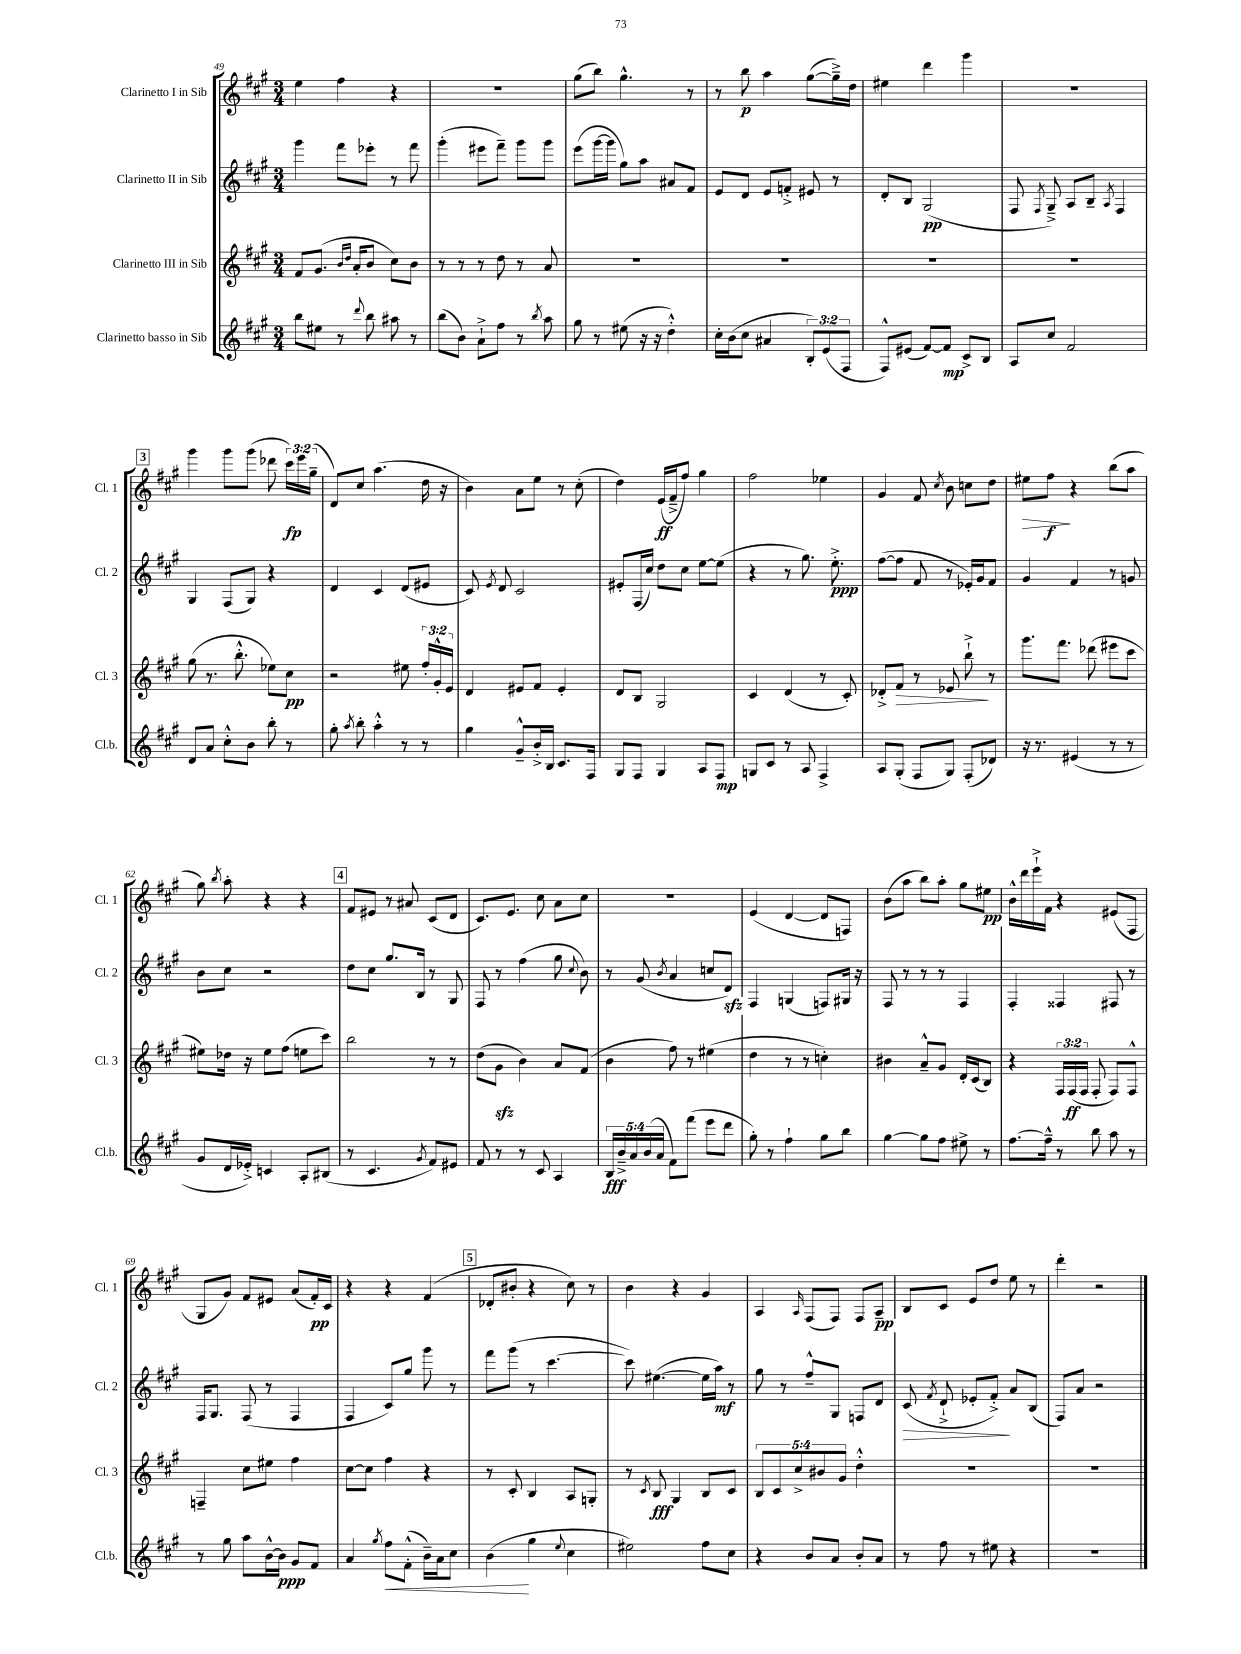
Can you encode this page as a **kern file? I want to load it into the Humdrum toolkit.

**kern	**kern	**kern	**kern
*staff4	*staff3	*staff2	*staff1
*clefG2	*clefG2	*clefG2	*clefG2
*k[f#c#g#]	*k[f#c#g#]	*k[f#c#g#]	*k[f#c#g#]
*M3/4	*M3/4	*M3/4	*M3/4
8bb	8f#	4ggg#	4ee
8ee#	(8.g#	.	.
8r	.	8fff#	4ff#
.	16qqb	.	.
.	16qqdd	.	.
.	16a'	.	.
8qqddd	.	.	.
8bb	8b	8eee-'	.
8aa#	8cc#)	8r	4r
8r	8b	8fff#	.
=	=	=	=
(8bb	8r	(4ggg#'	2.r
8b)	8r	.	.
8a`^	8r	8eee#	.
8ff#	8dd	8fff#~)	.
8r	8r	8ggg#	.
8qbb	.	.	.
8aa	8a	8ggg#	.
=	=	=	=
8gg#	2.r	(8eee	(8gg#
8r	.	[16ggg#	8bb)
.	.	16ggg#]	.
(8ee#	.	8gg#)	4.gg#^^
16r	.	8aa	.
16r	.	.	.
4dd'^^)	.	8a#	.
.	.	8f#	8r
=	=	=	=
16cc#'	2.r	8e	8r
(16b	.	.	.
8cc#	.	8d	8bb
4a#	.	8e	4aa
.	.	8f'^	.
12B')	.	8e#	([8gg#
(12e	.	.	.
.	.	8r	16gg#~^])
12F#	.	.	.
.	.	.	16dd
=	=	=	=
8F#^^)	2.r	8d'	4ee#
(8e#	.	8B	.
[8f#)	.	(2G#	4ddd
8f#]	.	.	.
8c#^	.	.	4ggg#
8B	.	.	.
=	=	=	=
8A	2.r	8F#	2.r
.	.	8qF#	.
8cc#	.	8G#~^)	.
2f#	.	8A	.
.	.	8B~	.
.	.	8qA	.
.	.	4F#	.
=	=	=	=
8d	(8gg#	4G#	4ggg#
8a	8.r	.	.
8cc#'^^	.	(8F#	8ggg#
.	8.bb'^^	.	.
8b	.	8G#)	(8ggg#
8bb'	8ee-)	4r	8ddd-
8r	8cc#	.	24ccc#)
.	.	.	24eee
.	.	.	(24gg#~
=	=	=	=
8gg#'	2r	4d	8d)
8qaa	.	.	.
8bb'	.	.	8cc#
4aa'^^	.	4c#	(4.aa
8r	8ee#	(8d	.
8r	24ff#'	8e#	16dd
.	24g#'^^	.	.
.	.	.	16r
.	24e	.	.
=	=	=	=
4gg#	4d	8c#)	4b)
.	.	8qe	.
.	.	8d	.
8g#~^^	8e#	2c#	8a
16b'^	8f#	.	8ee
16B	.	.	.
8.c#	4e#'	.	8r
.	.	.	(8cc#'
16F#	.	.	.
=	=	=	=
8G#	8d	8e#'	4dd)
8F#	8B	(16F#	.
.	.	16cc#)	.
4G#	2G#	8dd	(16e
.	.	.	16f#~^
.	.	8cc#	8ff#)
8A	.	[8ee	4gg#
8F#	.	(8ee]	.
=	=	=	=
8G	4c#	4r	2ff#
8c#	.	.	.
8r	(4d	8r	.
8A	.	8.gg#)	.
4F#^	8r	.	4ee-
.	.	8.ee'^	.
.	8c#')	.	.
=	=	=	=
8A	8d-'^	([8ff#	4g#
(8G#'	8f#	8ff#]	.
8F#	8r	8f#	8f#
.	.	.	8qcc#
8G#)	8e-	8r	8b
(8F#'	8bb`^	16e-')	8cc
.	.	16g#	.
8d-)	8r	8f#	8dd
=	=	=	=
16r	8.ggg#	4g#	8ee#
8.r	.	.	.
.	.	.	8ff#
.	8.fff#	.	.
(4e#	.	4f#	4r
.	(8ddd-	.	.
8r	8eee#	8r	(8bb
8r	8ccc#	8g	8aa
=	=	=	=
8g#	8ee#)	8b	8gg#)
.	.	.	8qbb
16d	16dd-	8cc#	8aa'
16e-'^)	16r	.	.
4c	8ee#	2r	4r
.	(8ff#	.	.
8A'	8ee	.	4r
(8B#	8ccc#)	.	.
=	=	=	=
8r	2bb	8dd	8f#
4.c#	.	8cc#	8e#
.	.	8.gg#	8r
.	.	.	8a#
.	.	16B	.
8qg#	.	.	.
8f#)	8r	8r	(8c#
8e#	8r	8G#	8d
=	=	=	=
8f#	(8dd	8F#	8.c#)
8r	8g#	8r	.
.	.	.	8.e
8r	4b)	(4ff#	.
8c#	.	.	8cc#
4A	8a	8gg#	8a
.	.	8qqcc#	.
.	(8f#	8b)	8cc#
=	=	=	=
20B	4b	8r	2.r
20b~^	.	.	.
20a	.	.	.
.	.	(8g#	.
(20b	.	.	.
20a	.	.	.
.	.	8qb	.
8f#)	8ff#)	4a	.
(8fff#	8r	.	.
8eee	(4ee#	8cc	.
8ddd	.	8d)	.
=	=	=	=
8gg#')	4dd	4F#	(4e
8r	.	.	.
4ff#`	8r	(4G	[4d
.	8r	.	.
8gg#	4cc')	8F)	8d]
8bb	.	16G#	8F)
.	.	16r	.
=	=	=	=
[4gg#	4b#	8F#	(8b
.	.	8r	8aa
8gg#]	8a~^^	8r	8bb)
8ff#	8g#	8r	8aa'
8ee#^	16d'	4F#	8gg#
.	(16c#	.	.
8r	8B)	.	8ee#
=	=	=	=
[8.ff#	4r	4F#'	16b^^
.	.	.	16ddd
.	.	.	16eee`^
16ff#~^^]	.	.	16f#
8r	24F#	4F##	4r
.	(24F#	.	.
.	24F#	.	.
8bb	8F#'	.	.
8aa	8F#)	8F#	(8e#
8r	8F#^^	8r	8F#
=	=	=	=
8r	4F~	16F#	8G#
.	.	8.G#	.
8gg#	.	.	8g#)
8aa	8cc#	(8F#	8f#
[16b^^	8ee#	8r	8e#
16b]	.	.	.
8g#	4ff#	4F#	(8a
8f#	.	.	16f#')
.	.	.	16c#
=	=	=	=
4a	[8cc#	4F#	4r
.	8cc#]	.	.
8qgg#	.	.	.
8ff#	4ff#	8c#)	4r
(8f#'^^	.	8gg#	.
16b~)	4r	8ggg#	(4f#
16a	.	.	.
8cc#	.	8r	.
=	=	=	=
(4b	8r	8fff#	8d-'
.	8c#'	(8ggg#	8b#'
4gg#	4B	8r	4r
.	.	[4.ccc#	.
8qqee	.	.	.
4cc#	8A	.	8cc#)
.	8G'	.	8r
=	=	=	=
2ee#)	8r	8ccc#])	4b
.	8qc#	.	.
.	8B	([4.ee#	.
.	4G#	.	4r
8ff#	8B	16ee#]	4g#
.	.	16aa)	.
8cc#	8c#	8r	.
=	=	=	=
4r	10B	8gg#	4A
.	10c#	.	.
.	.	8r	.
.	10cc#^	.	.
.	.	.	16qqA
8b	.	8ff#~^^	(8F#
.	10b#	.	.
8a	.	8G#	8F#)
.	10g#	.	.
8b'	4dd'^^	8F	8F#
8a	.	8d	8A~
=	=	=	=
8r	2.r	(8c#	8B
.	.	8qf#	.
8ff#	.	8d`^	8c#
8r	.	8e-'	8e
8ee#	.	8f#'^)	8dd
4r	.	8a	8ee
.	.	(8B	8r
=	=	=	=
2.r	2.r	8F#)	4ddd'
.	.	8a	.
.	.	2r	2r
==	==	==	==
*-	*-	*-	*-
